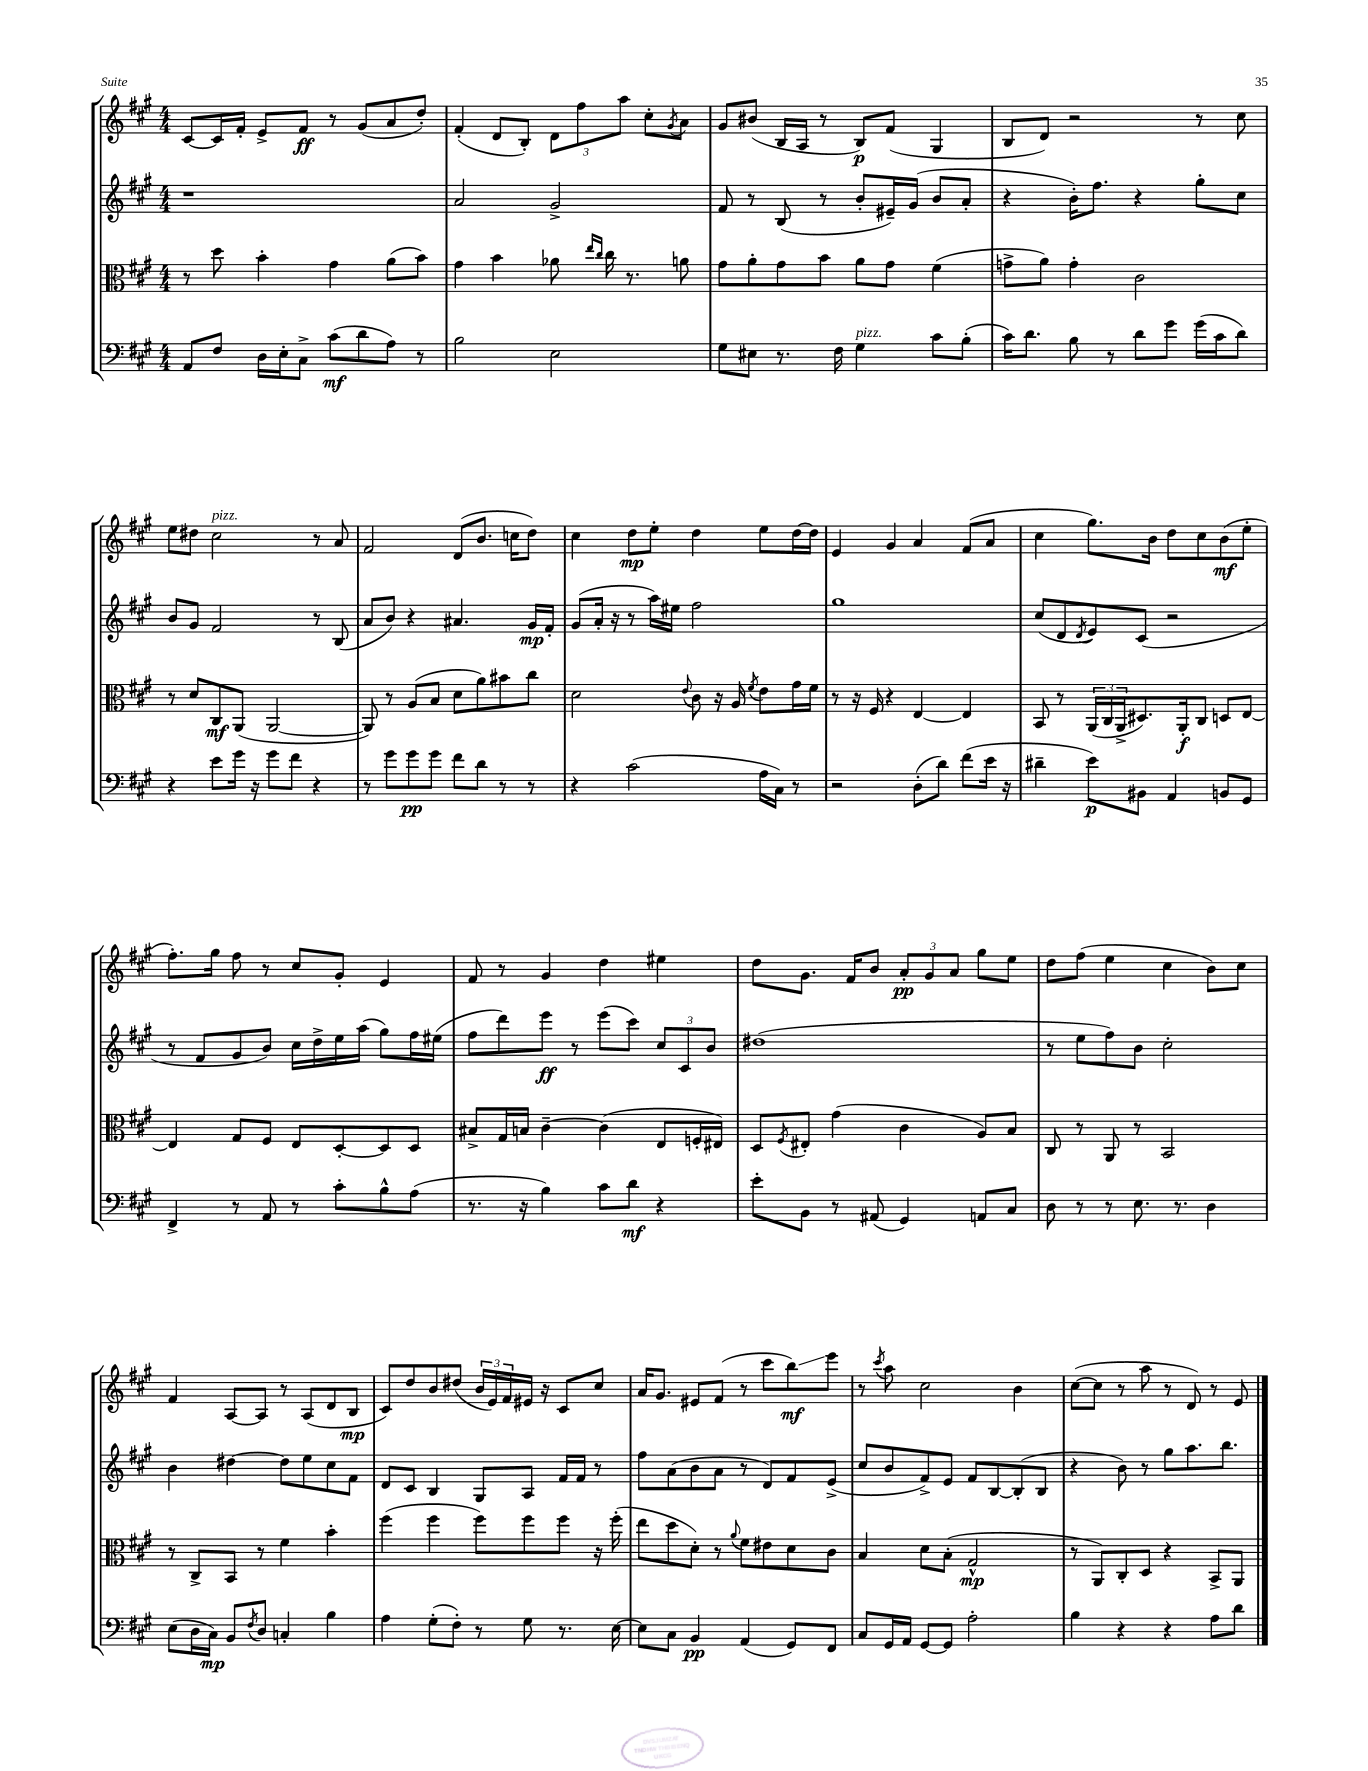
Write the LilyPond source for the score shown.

<<
\new StaffGroup <<
\new Staff = "s0" {
    \clef treble \key a \major \numericTimeSignature \time 4/4
    cis'8~ cis'16 fis'16-. e'8-> fis'8\ff r8 gis'8( a'8 d''8-.) |
    fis'4-.( d'8 b8-.) \tuplet 3/2 { d'8 fis''8 a''8 } cis''8-. \acciaccatura { gis'8 } a'8 |
    gis'8 bis'8( b16 a16 r8 b8\p) fis'8( gis4 |
    b8 d'8) r2 r8 cis''8 |
    e''8 dis''8 cis''2^\markup { \italic "pizz." } r8 a'8 |
    fis'2 d'8( b'8. c''16 d''8) |
    cis''4 d''8\mp e''8-. d''4 e''8 d''16~ d''16 |
    e'4 gis'4 a'4 fis'8( a'8 |
    cis''4 gis''8.) b'16 d''8 cis''8 b'8\mf( e''8-. |
    fis''8.-.) gis''16 fis''8 r8 cis''8 gis'8-. e'4 |
    fis'8 r8 gis'4 d''4 eis''4 |
    d''8 gis'8. fis'16 b'8 \tuplet 3/2 { a'8-.\pp gis'8 a'8 } gis''8 e''8 |
    d''8 fis''8( e''4 cis''4 b'8) cis''8 |
    fis'4 a8~ a8 r8 a8( d'8 b8\mp |
    cis'8) d''8 b'8 dis''8( \tuplet 3/2 { b'16 e'16) fis'16 } eis'16 r16 cis'8 cis''8 |
    a'16 gis'8. eis'8 fis'8( r8 cis'''8 b''8\glissando\mf) e'''8 |
    r8 \acciaccatura { cis'''8 } a''8 cis''2 b'4 |
    cis''8~( cis''8 r8 a''8 r8 d'8) r8 e'8 \bar "|." |
}
\new Staff = "s1" {
    \clef treble \key a \major \numericTimeSignature \time 4/4
    r1 |
    a'2 gis'2-> |
    fis'8 r8 b8( r8 b'8-. eis'16--) gis'16( b'8 a'8-. |
    r4 b'16-.) fis''8. r4 gis''8-. cis''8 |
    b'8 gis'8 fis'2 r8 b8( |
    a'8 b'8) r4 ais'4. gis'16\mp fis'16-. |
    gis'8( a'16-. r16 r8 a''16) eis''16 fis''2 |
    gis''1 |
    cis''8( d'8 \acciaccatura { d'8 } e'8) cis'8( r2 |
    r8 fis'8 gis'8 b'8) cis''16 d''16-> e''16 a''16( gis''8) fis''16 eis''16( |
    fis''8 d'''8) e'''8\ff r8 e'''8( cis'''8) \tuplet 3/2 { cis''8 cis'8 b'8 } |
    dis''1( |
    r8 e''8 fis''8) b'8 cis''2-. |
    b'4 dis''4~ dis''8 e''8 cis''8 fis'8 |
    d'8 cis'8 b4 gis8 a8 fis'16 fis'16 r8 |
    fis''8 a'8( b'8 a'8 r8 d'8) fis'8 e'8->( |
    cis''8 b'8 fis'8->) e'8 fis'8 b8~ b8-.( b8 |
    r4 b'8) r8 gis''8 a''8. b''8. \bar "|." |
}
\new Staff = "s2" {
    \clef alto \key a \major \numericTimeSignature \time 4/4
    r8 d''8 b'4-. gis'4 a'8( b'8) |
    gis'4 b'4 aes'8 \grace { e''16 cis''16 } cis''16 r8. a'8 |
    gis'8 a'8-. gis'8 b'8 a'8 gis'8 fis'4( |
    g'8-> a'8) g'4-. cis'2 |
    r8 d'8 cis8\mf a,8( a,2~ |
    a,8) r8 a8( b8 d'8 a'8) bis'8 cis''8 |
    d'2 \appoggiatura { e'8 } cis'8 r16 a16 \acciaccatura { fis'8 } e'8 gis'16 fis'16 |
    r8 r16 fis16 r4 e4~ e4 |
    b,8 r8 \tuplet 3/2 { a,16( cis16 a,16-> } dis8.) a,16-.\f cis8 d8 e8~ |
    e4 gis8 fis8 e8 d8~-. d8 d8 |
    bis8-> gis16 b16 cis'4~-- cis'4( e8 f16-. eis16) |
    d8 \acciaccatura { fis8 } eis8-. gis'4( cis'4 a8) b8 |
    cis8 r8 a,8 r8 b,2 |
    r8 cis8-> b,8 r8 fis'4 b'4-. |
    fis''4( fis''4 fis''8) fis''8 fis''8 r16 fis''16-.( |
    e''8 d''8 d'8-.) r8 \appoggiatura { a'8 } fis'8 eis'8 d'8 cis'8 |
    b4 d'8 b8-.( gis2-^\mp |
    r8 a,8) cis8-. d8 r4 b,8-> a,8 \bar "|." |
}
\new Staff = "s3" {
    \clef bass \key a \major \numericTimeSignature \time 4/4
    a,8 fis8 d16 e16-. cis8-> cis'8\mf( d'8 a8) r8 |
    b2 e2 |
    gis8 eis8 r8. fis16 gis4^\markup { \italic "pizz." } cis'8 b8-.( |
    cis'16) d'8. b8 r8 d'8 gis'8 gis'16( cis'16 d'8) |
    r4 e'8 gis'16 r16 gis'8 fis'8 r4 |
    r8 gis'8 gis'8\pp gis'8 fis'8 d'8 r8 r8 |
    r4 cis'2( a16 cis16) r8 |
    r2 d8-.( d'8) fis'8( e'16 r16 |
    dis'4-- e'8\p) bis,8 a,4 b,8 gis,8 |
    fis,4-> r8 a,8 r8 cis'8-. b8-^ a8( |
    r8. r16 b4) cis'8 d'8\mf r4 |
    e'8-. b,8 r8 ais,8( gis,4) a,8 cis8 |
    d8 r8 r8 e8. r8. d4 |
    e8( d16 cis16\mp) b,8 \acciaccatura { fis8 } d8 c4-. b4 |
    a4 gis8-.( fis8-.) r8 gis8 r8. e16~ |
    e8 cis8 b,4\pp a,4( gis,8) fis,8 |
    cis8 gis,16 a,16 gis,8~ gis,8 a2-. |
    b4 r4 r4 a8 d'8 \bar "|." |
}
>>
>>
\layout { \context { \Score \remove "Bar_number_engraver" } }
